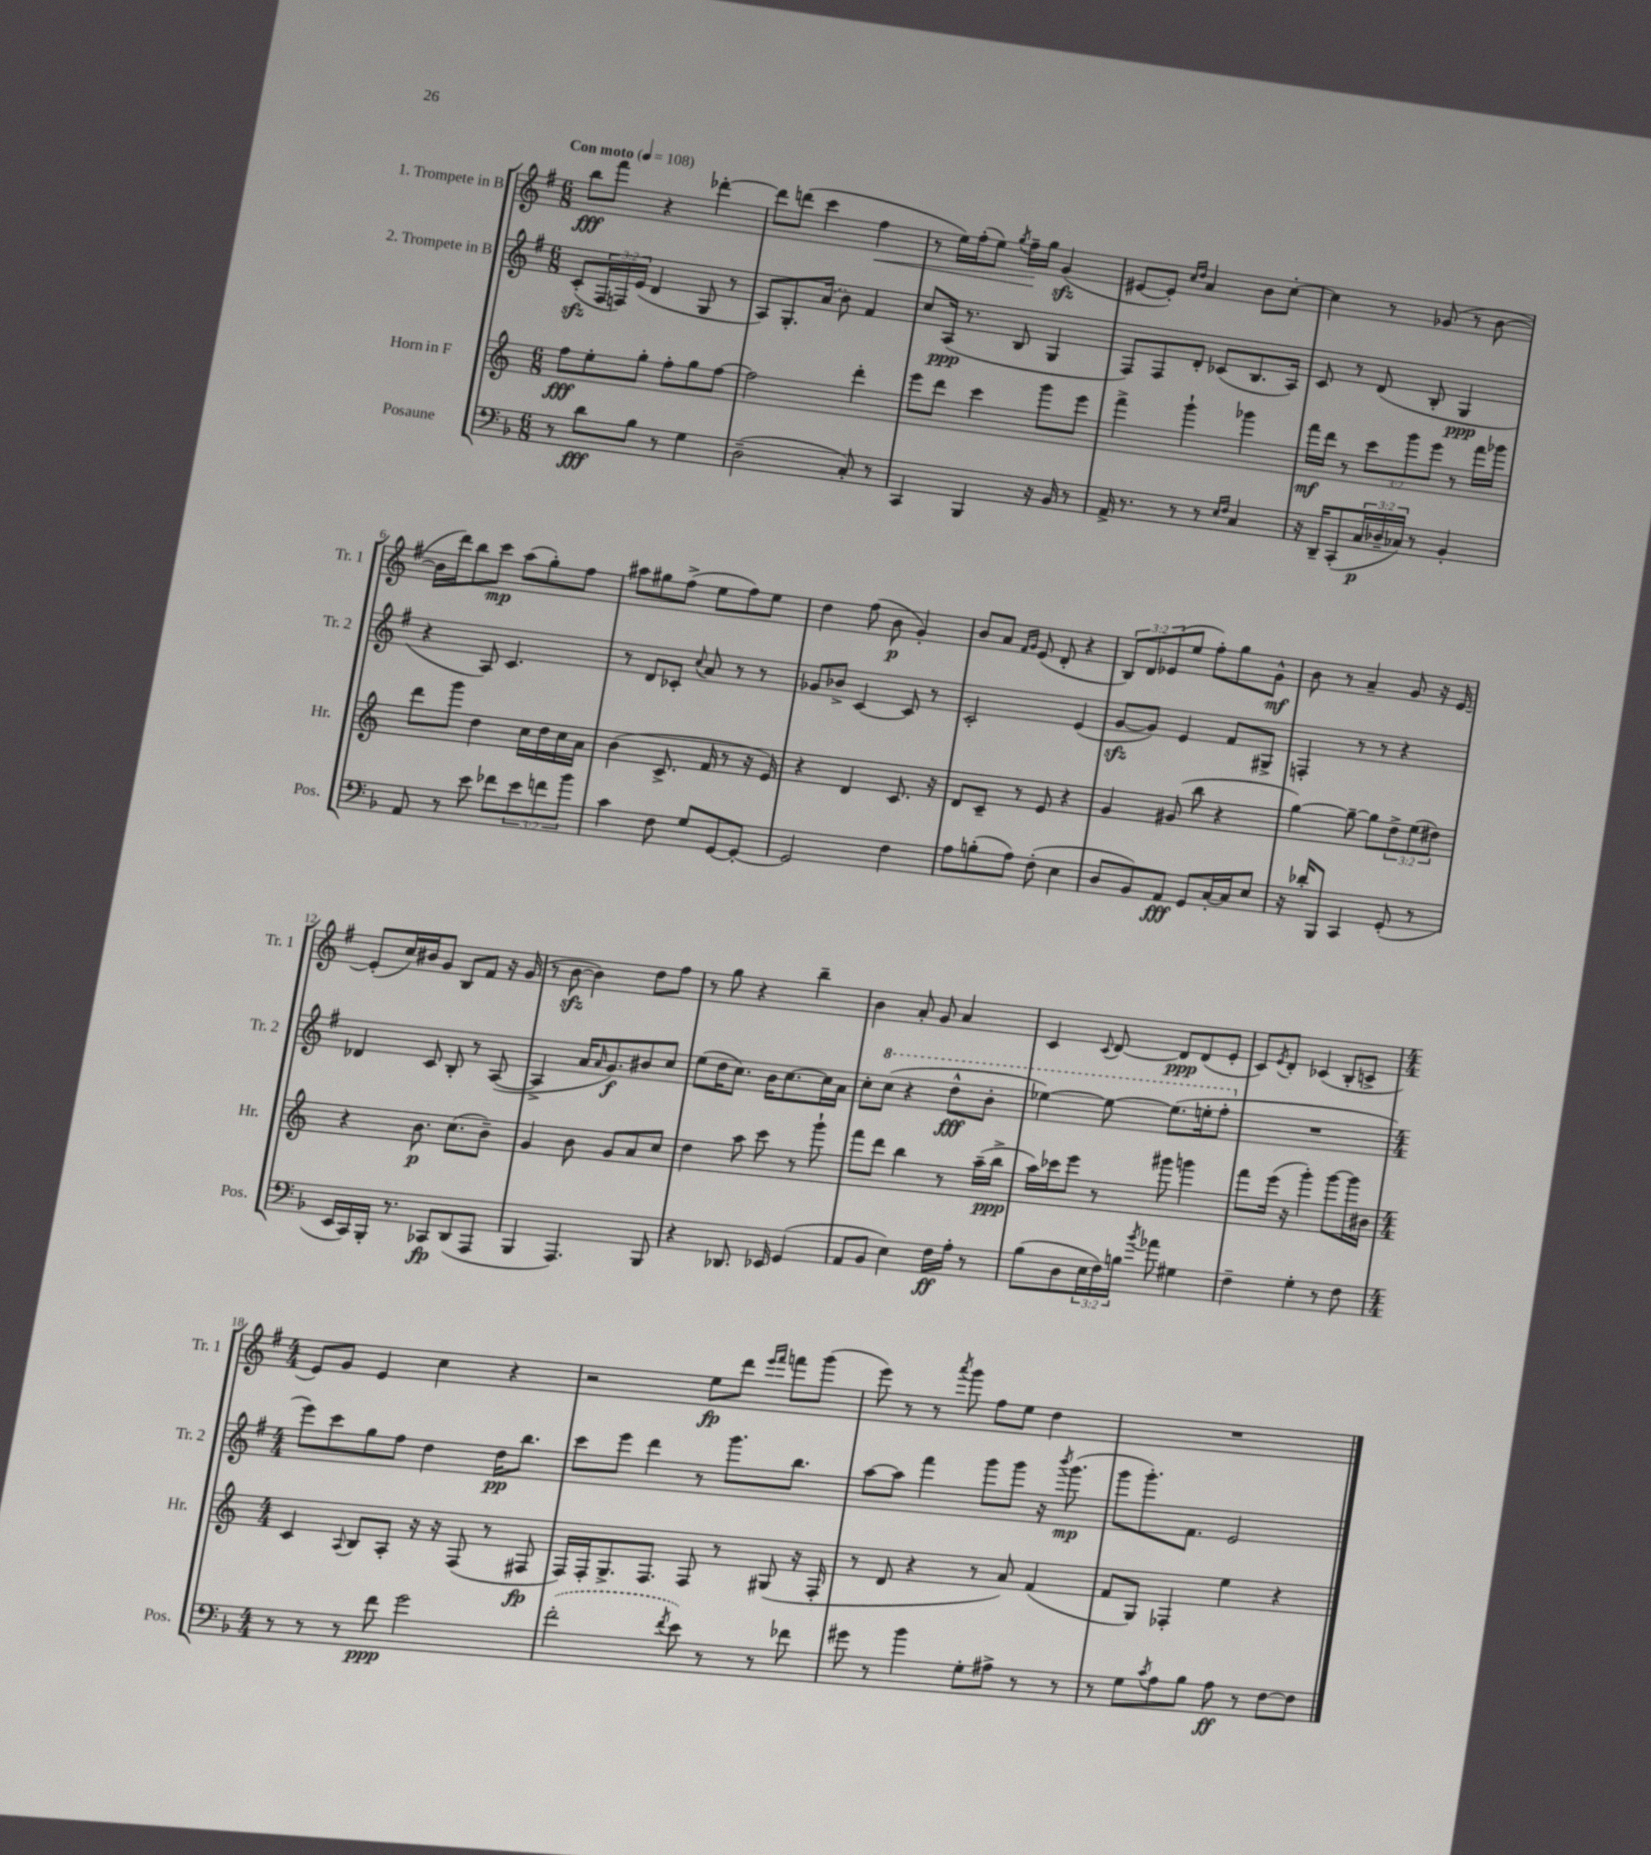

**kern	**kern	**kern	**kern
*staff4	*staff3	*staff2	*staff1
*clefF4	*clefG2	*clefG2	*clefG2
*k[b-]	*k[]	*k[f#]	*k[f#]
*M6/8	*M6/8	*M6/8	*M6/8
*MM108	*MM108	*MM108	*MM108
8r	8ff	(8c'	8bb
8d	8ee'	24F#	8fff#
.	.	24F)	.
.	.	(24e	.
8B-	8gg'	4d	4r
8r	8ff'	.	.
4G	8gg	8G	[4ddd-'
.	[8ff	8r	.
=	=	=	=
(2D~	2ff]	8A)	8ddd-]
.	.	8.G'	(8ddd
.	.	.	4ccc
.	.	(16a	.
.	.	8b)	.
8C')	4ddd'	4f#	4ff#
8r	.	.	.
=	=	=	=
4CC	8eee	8cc	8r
.	8ddd	(16A	16ee)
.	.	8.r	(16ff#'
4BBB-	4ccc	.	8ee)
.	.	.	8qgg
.	.	8B	16ff#~
.	.	.	16gg
16r	8ggg	4G	(4g
16BB-	.	.	.
8r	8eee	.	.
=	=	=	=
16AA^	4fff^	8F#)	[8e#
8.r	.	.	.
.	.	8F#	8e#'])
.	.	.	16qqcc
.	.	.	16qqdd
8r	4ggg`	8d'	4a
8r	.	(8c-	.
16qqE	.	.	.
16qqF	.	.	.
4C	4ggg-	8.B	8b
.	.	.	[8cc'
.	.	16A)	.
=	=	=	=
16r	16fff	8c	4cc]
16DD~	16ddd	.	.
(8CC'	8r	8r	.
24C	12ccc	(8d	8r
24D-~	.	.	.
24C-)	12ggg	.	.
8r	.	8B'	(8g-
.	12eee	.	.
4BB-'	8r	4G	8r
.	16fff	.	[8b
.	16ggg-	.	.
=	=	=	=
8AA	8ddd	4r	16b]
.	.	.	16ddd)
8r	8ggg	.	8bb
8e	4dd	8A)	8ccc
8f-	.	4.c	(8aa
12e	16cc	.	8gg')
.	16dd	.	.
12f	.	.	.
.	16cc	.	8ff#
12b-	.	.	.
.	16a	.	.
=	=	=	=
4c	(4b	8r	8aa#
.	.	8d	8gg#
8F	8.c^	8c-'	(8ff#^
.	.	8qqcc	.
8G	.	8a	8ee
.	16f	.	.
[8GG	8r	8r	8ff#)
8GG'_	16r	8r	8ee
.	16e)	.	.
=	=	=	=
2GG]	4r	8g-	4dd
.	.	8b-^	.
.	4d	[4c	(8ff#
.	.	.	8b
4F	8.c	8c]	4g')
.	.	8r	.
.	16r	.	.
=	=	=	=
8A	8d	2c'	8b
(8B'	8c~	.	8a
.	.	.	16qqf#
.	.	.	16qqg
8A)	8r	.	(8e
(8F'	8e	.	8d'
4E	4r	(4e	4r
=	=	=	=
8D	4g	[8g	12B)
.	.	.	12d
8BB-)	.	8g])	.
.	.	.	(12e-
8AA	(8g#	4e	8ee
8GG	8bb	.	8ff#')
[16C'	4r	8f#	8gg
16C]	.	.	.
8E	.	8G#^	8g^^
=	=	=	=
16r	[4gg)	4F'	8b
16d-'	.	.	.
8BBB-	.	.	8r
4CC	8gg~_	8r	4a~
.	8gg]	8r	.
(8GG'	12dd^	4r	8g
.	(12ee	.	.
8r	.	.	16r
.	12dd#)	.	.
.	.	.	[16e
=	=	=	=
16EE	4r	4d-	(8e']
16CC)	.	.	.
16BBB-'	.	.	16cc)
8.r	.	.	16b#
.	8.b	8c	8g
8CC-	.	8B'	8B
.	(8.cc	.	.
(8DD	.	8r	8f#
8AAA	8b~)	([8A	16r
.	.	.	(16g
=	=	=	=
4BBB-	4g	4A^]	8r
.	.	.	[8b
4.AAA)	8b	16a	4b])
.	.	16qqa	.
.	.	8.g)	.
.	8g	.	.
.	8a	8b#	8dd
8BBB-	8cc	8cc	8ff#
=	=	=	=
4r	4dd	(8ee	8r
.	.	16dd	8gg
.	.	8.cc)	.
8.DD-	8aa	.	4r
.	8ccc	16b	.
16EE-	.	[8.cc	.
(4GG	8r	.	4bb~
.	8ggg`	16cc]	.
.	.	16a	.
=	=	=	=
8AA	8fff	8cc'	4b
8BB-	8ddd	(8ccc	.
4E)	4bb	4r	8a'
.	.	.	8g
16F	8r	8ddd^^	4a
16A'	.	.	.
8r	(16aa~	8bb'	.
.	16bb^	.	.
=	=	=	=
(8B-	16aa)	[4eee-)	4c
.	16ccc-	.	.
8D	8eee	.	.
.	.	.	8qqc
24E	8r	8eee-_	[8d
24F)	.	.	.
24B	.	.	.
8qb-	.	.	.
8a-	8ggg#	(8.eee-]	8d]
4G#	4ggg	.	(8d
.	.	16eee'	.
.	.	8fff#'	8e'
=	=	=	=
4F~	8fff	2.r	8c)
.	.	.	8qe
.	(16eee	.	8d'
.	16r	.	.
4G'	4ggg')	.	(4c-
8r	[8ggg	.	8B'
8F	16ggg]	.	8c^
.	16b#	.	.
=	=	=	=
*M4/4	*M4/4	*M4/4	*M4/4
8r	4c	8eee)	8e)
8r	.	8ccc	8g
.	8qqA	.	.
8r	8B	8gg	4e
8f	8A'	8ff#	.
2g	16r	4dd	4cc
.	16r	.	.
.	(8F	.	.
.	8r	16dd	4r
.	.	8.bb	.
.	8F#	.	.
=	=	=	=
(2f'	16F)	8ccc	2r
.	16F'	.	.
.	8.G^	8eee	.
.	.	4ddd	.
.	8.F	.	.
8qf	.	.	.
8e)	8F	8r	8ee
8r	8r	8.ggg	8ddd
.	.	.	16qqeee
.	.	.	16qqfff#
8r	(8G#	.	8fff
.	.	8.bb	.
8f-	16r	.	(8ggg
.	16F'	.	.
=	=	=	=
8g#	8r	[8aa	8eee)
8r	8d	8aa]	8r
4b-	4r	4fff#	8r
.	.	.	8qaaa
.	.	.	8ggg
8G'	8r	8ggg	8ff#
8A#^	8a)	8ggg	8ee
8r	(4f	16r	4dd
.	.	8qbbb	.
.	.	(8.ggg	.
8r	.	.	.
=	=	=	=
8r	8f	8ggg	1r
8G	8G)	8.ggg')	.
8qc	.	.	.
8A	4F-'	.	.
.	.	8.f#	.
8B-	.	.	.
8A	4ee	2e	.
8r	.	.	.
[8F	4r	.	.
8F]	.	.	.
==	==	==	==
*-	*-	*-	*-
